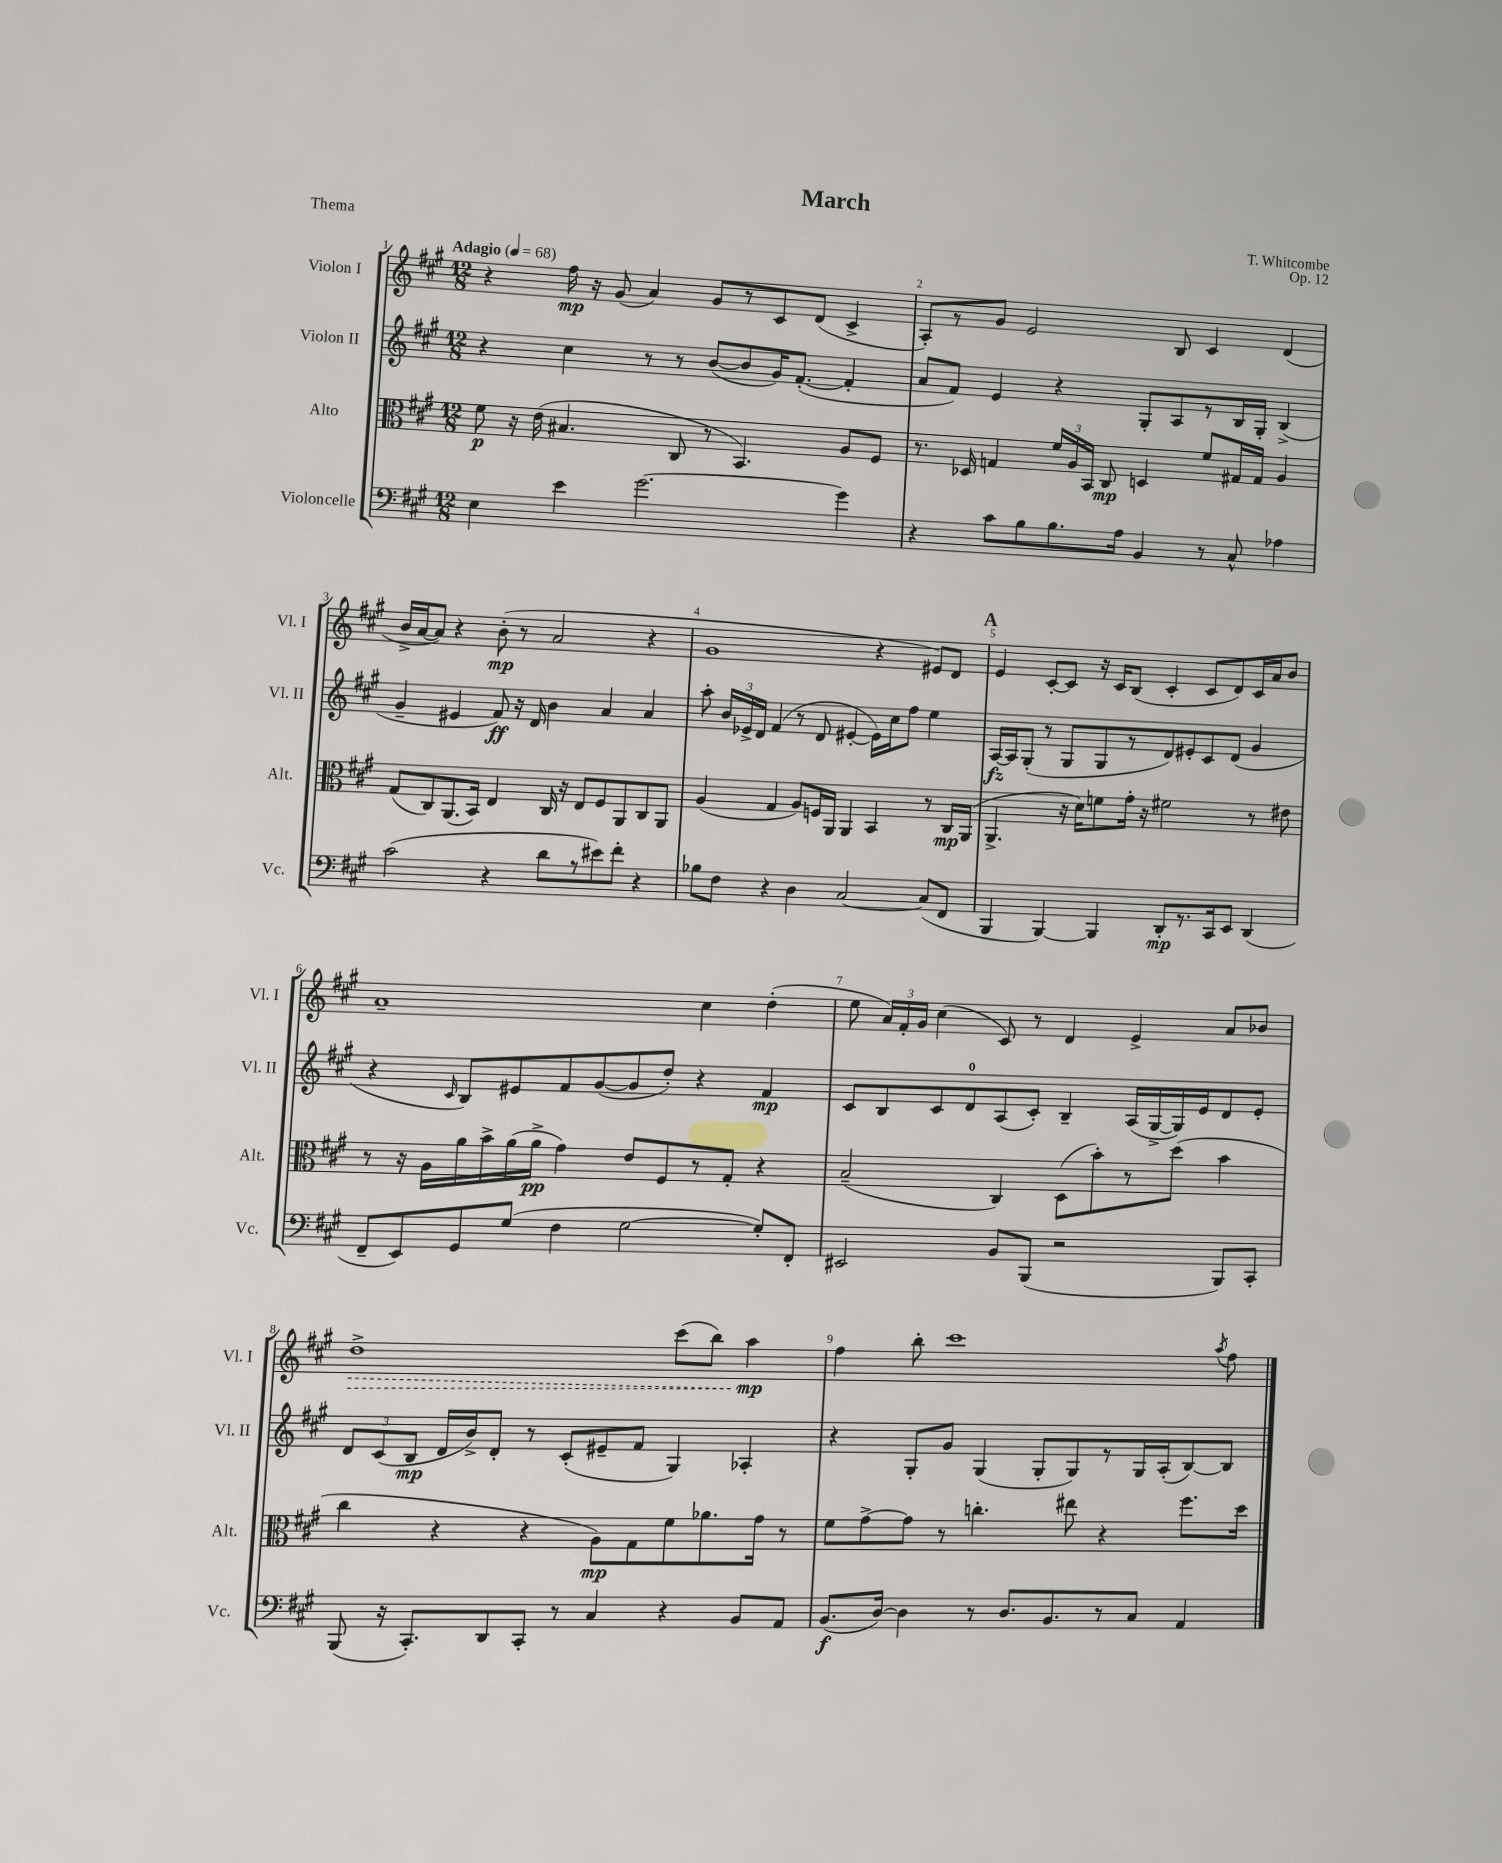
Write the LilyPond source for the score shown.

\header { title = "March" composer = "T. Whitcombe" opus = "Op. 12" piece = "Thema" }
<<
\new StaffGroup <<
\new Staff = "s0" \with { instrumentName = "Violon I" shortInstrumentName = "Vl. I" } {
    \clef treble \key a \major \numericTimeSignature \time 12/8 \tempo "Adagio" 4 = 68
    \autoBeamOff r4 fis''16\mp r16 gis'8( a'4) gis'8[ r8 cis'8 d'8]( cis'4-> |
    a8[-.) r8 gis'8] e'2 b8 cis'4 d'4( |
    b'16[-> a'16~ a'8]) r4 b'8-.\mp( r8 a'2 r4 |
    gis'1 r4 eis'8[) d'8] |
    \mark \markup { \bold "A" } e'4 cis'8[~-. cis'8] r16 cis'16[ b8]( cis'4-. cis'8[ d'8) cis'16 a'16 b'8] |
    a'1-- cis''4 d''4-.( |
    e''8 \tuplet 3/2 { a'16[) fis'16-. gis'16] } cis''4( cis'8) r8 d'4 e'4-> a'8[ bes'8] |
    \once \override Hairpin.style = #'dashed-line d''1->\> cis'''8[( b''8]) a''4\mp\! |
    fis''4 b''8-. cis'''1 \acciaccatura { a''8 } fis''8 \bar "|." |
}
\new Staff = "s1" \with { instrumentName = "Violon II" shortInstrumentName = "Vl. II" } {
    \clef treble \key a \major \numericTimeSignature \time 12/8
    \autoBeamOff r4 cis''4 r8 r8 b'8[~( b'8 gis'16) fis'8.]~-.( fis'4-. |
    a'8[ fis'8]) e'4 r4 gis8[-. a8 r8 b16 gis16]-. b4->( |
    gis'4-- eis'4 fis'8\ff) r16 d'16 b'4 a'4 a'4 |
    a''8-. \tuplet 3/2 { b'16[ ees'16-> d'16] } fis'4( r8 d'8 eis'4~-. eis'16[) cis''16 fis''8] e''4 |
    \mark \markup { \bold "A" } a16[~\fz a16 gis8]-.( r8 gis8[ gis8 r8 d'8) eis'8-. cis'8 d'8]( gis'4 |
    r4 \grace { cis'16 } b8[) eis'8 fis'8 gis'8~( gis'8 d''8]-.) r4 fis'4\mp |
    cis'8[ b8 cis'8 d'8-0 a8( cis'8]-.) b4-- a16[( gis16~-> gis16) e'16 d'8 e'8]-. |
    \tuplet 3/2 { d'8[ cis'8( b8]\mp } d'16[ b'16->) d'8]-. r8 cis'8[-.( eis'8-- fis'8] gis4) aes4-. |
    r4 gis8[-. gis'8] gis4( gis8[-. gis8) r8 gis16 a16-.( b8~) b8] \bar "|." |
}
\new Staff = "s2" \with { instrumentName = "Alto" shortInstrumentName = "Alt." } {
    \clef alto \key a \major \numericTimeSignature \time 12/8
    \autoBeamOff fis'8\p r16 e'16( bis4. cis8 r8 b,4.) a8[ fis8] |
    r8. des16 g4 \tuplet 3/2 { fis'16[ a16 b,16] } cis8\mp d4 fis'8[ gis16 gis16] a4 |
    gis8[( cis8) a,8.( b,16]) e4 cis16 r16 e8[ fis8 a,8 cis8 a,8] |
    a4( gis4 a8[) f16 a,16] a,4 b,4 r8 cis16[\mp a,16]( |
    \mark \markup { \bold "A" } a,4.-> r16 d'16[) f'8 gis'16]-. r16 fis'2 r8 eis'8 |
    r8 r16 a16[ a'16 b'16-> a'16( a'16]->\pp gis'4) e'8[ fis8 r8 gis8]-. r4 |
    b2--( cis4) d8[( b'8-.) r8 d''8]( b'4 |
    cis''4 r4 r4 a8[\mp) gis8 fis'8 aes'8. gis'16] r8 |
    fis'8[ gis'8~-> gis'8] r8 c''4.-. eis''8 r4 fis''8.[ d''16] \bar "|." |
}
\new Staff = "s3" \with { instrumentName = "Violoncelle" shortInstrumentName = "Vc." } {
    \clef bass \key a \major \numericTimeSignature \time 12/8
    \autoBeamOff e4 e'4 gis'2.~ gis'4 |
    r4 cis'8[ b8 b8. a16] b,4 r8 cis8-^ aes4 |
    cis'2( r4 d'8[ r8 eis'8) fis'8]-. r4 |
    bes8[ fis8] r4 d4 cis2~ cis8[( fis,8] |
    \mark \markup { \bold "A" } b,,4 b,,4~) b,,4 d,8[-.\mp r8. cis,16 e,8] d,4( |
    fis,8[-- e,8) gis,8 gis8]( fis4 gis2~ gis8[-.) fis,8]-. |
    eis,2 b,8[ b,,8]( r2 b,,8[) cis,8]-. |
    b,,8( r16 cis,8.[-.) d,8 cis,8]-. r8 cis4 r4 b,8[ a,8] |
    b,8.[\f( d16]~) d4 r8 d8.[ b,8. r8 cis8] a,4 \bar "|." |
}
>>
>>
\layout { \context { \Score \override BarNumber.break-visibility = ##(#f #t #t) barNumberVisibility = #all-bar-numbers-visible } }
